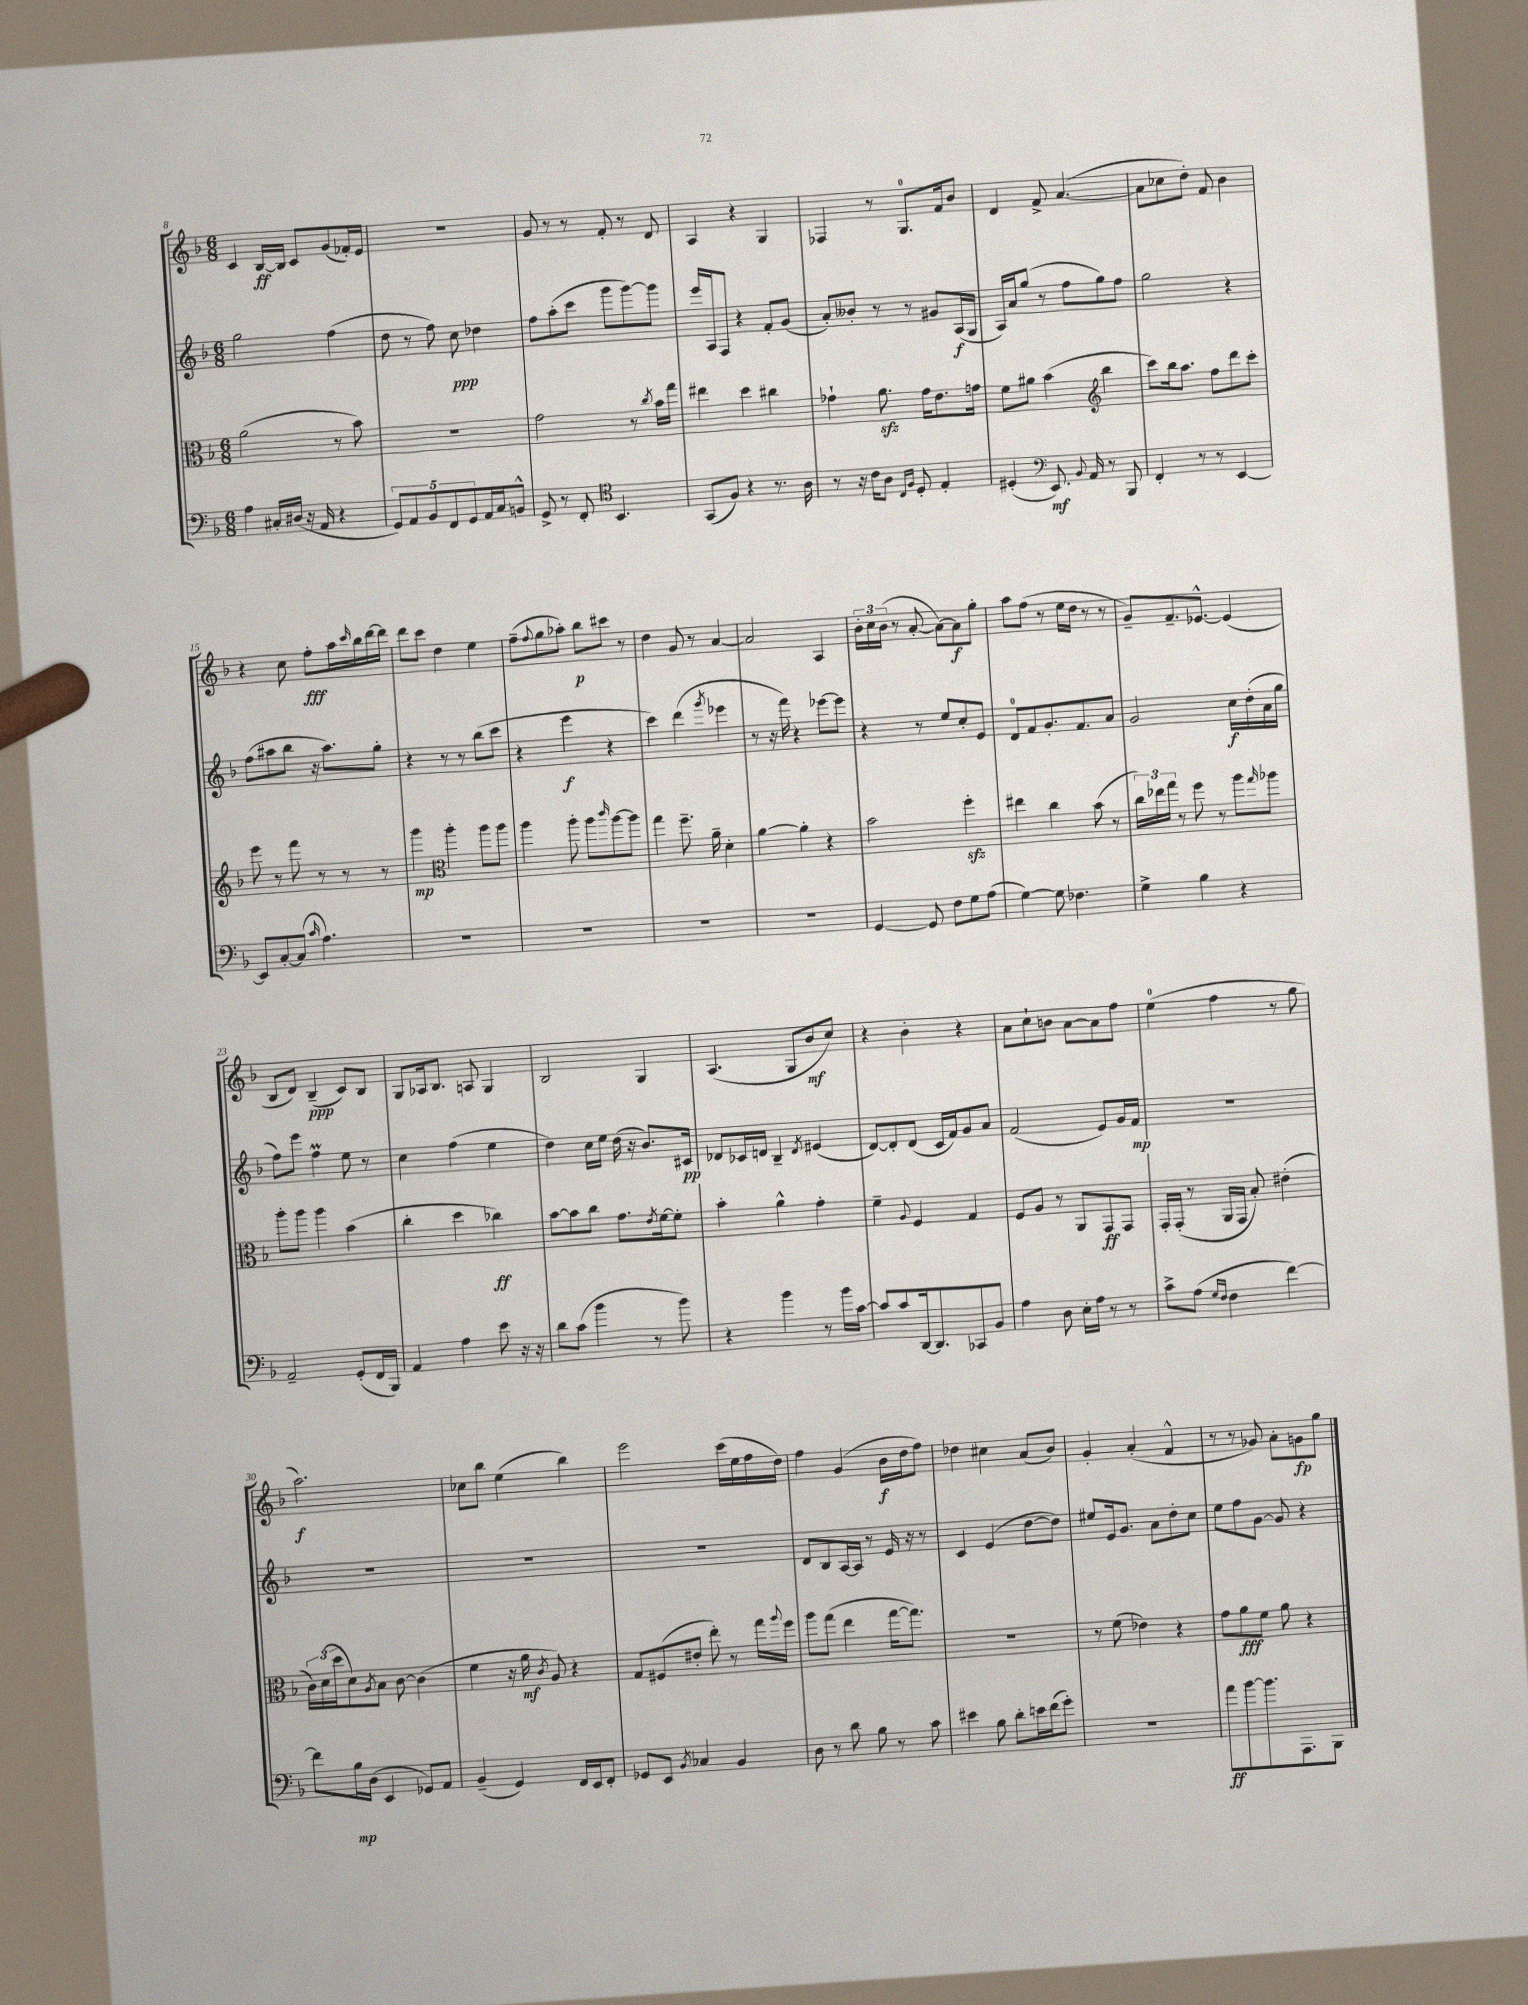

**kern	**kern	**kern	**kern
*staff4	*staff3	*staff2	*staff1
*clefF4	*clefC3	*clefG2	*clefG2
*k[b-]	*k[b-]	*k[b-]	*k[b-]
*M6/8	*M6/8	*M6/8	*M6/8
4A	(2a	2gg	4c
16C#'	.	.	[16B-
(16D#	.	.	16B-]
16r	.	.	8c
16AA	.	.	.
4r	8r	(4ff	(8g
.	8b-)	.	16f-')
.	.	.	16e
=	=	=	=
10GG)	2.r	8dd	2.r
10AA	.	.	.
.	.	8r	.
10BB-	.	.	.
.	.	8ff)	.
10FF	.	.	.
.	.	8cc	.
10GG	.	.	.
16AA	.	4dd-	.
16C	.	.	.
8BB^^	.	.	.
=	=	=	=
8GG^	2g	8ff	8g
8r	.	(8aa'	8r
8FF'	.	8ccc	8r
*clefC4	*	*	*
4.BB-	.	8ggg	8f'
.	8r	[8ggg)	8r
.	8qcc	.	.
.	16b-	8ggg]	8d
.	16gg	.	.
=	=	=	=
(8GG	4ee#	16eee	4A
.	.	16A	.
8F)	.	8F	.
4r	4dd	4r	4r
8.r	4cc#	8f'	4G
.	.	(8g	.
16A	.	.	.
=	=	=	=
8r	4g-`	8a')	4F-
16r	.	8b--'	.
16c	.	.	.
8A	8.a	8r	8r
16qqC	.	.	.
16qqF	.	.	.
8D'	.	8r	8.G
.	16g-	.	.
4E'	8.e	8g#	.
.	.	.	16f
.	.	(16A	8b-
.	16g	16G	.
=	=	=	=
(4D#'	8f	16A)	4d
.	.	16a	.
.	8a#	(8gg	.
*clefF4	*	*	*
8.EE)	(4b-	8r	8f^
.	.	8ff	([4.a
8qqBB-	.	.	.
16AA	.	.	.
*	*clefG2	*	*
8r	4bb-	8gg)	.
8BBB-	.	8ff	.
=	=	=	=
4FF'	8ccc)	2gg	8a]
.	16bb-	.	8cc-
.	8.aa	.	.
8r	.	.	8dd')
8r	8ff	.	8f
[4EE	8ddd	4r	4b-
.	8ccc'	.	.
=	=	=	=
8EE]	8eee	(8ff	4r
[8C'	8r	8aa#	.
(8C]	8fff	8bb-	8cc
16qqc	.	.	.
4.A)	8r	16r	8ff'
.	.	8.aa#)	.
.	8r	.	16aa
.	.	.	16qqccc
.	.	.	16bb-
.	8r	8gg'	[16ddd
.	.	.	16ddd]
=	=	=	=
2.r	4ggg	4r	8ddd
.	.	.	8ccc
*	*clefC3	*	*
.	4aa'	8r	4dd
.	.	8r	.
.	8aa	(8bb-	4ee
.	8aa	8ccc	.
=	=	=	=
2.r	4aa	4r	(8ff~
.	.	.	8qqff
.	.	.	8gg
.	8aa'	4eee	8aa-')
.	8aa	.	8bb-
.	16qqccc	.	.
.	[8aa	4r	8ccc#
.	8aa]	.	8r
=	=	=	=
2.r	4gg	4ccc)	4dd
.	8.ff~	(4ddd	8g
.	.	.	8r
.	16a~	.	.
.	.	8qggg	.
.	4d'	4eee-	[4a
=	=	=	=
2.r	[4a	8r	2a]
.	.	16r	.
.	.	16fff)	.
.	4a']	4r	.
.	4r	[8eee-	4A
.	.	8eee-]	.
=	=	=	=
[4GG	2b-	4r	24b-'
.	.	.	24cc
.	.	.	(24b-
.	.	.	8r
8GG]	.	8r	[8a'
8F	.	8ee	8a_)
8G	4ff'	8cc'	8a]
(8A	.	8e	8gg'
=	=	=	=
[4G)	4ee#	8d	8aa
.	.	8f	(8ff
8G]	4cc	8.g'	8r
4.F-	.	.	16ee
.	.	8.f	16dd
.	(8b-	.	8r
.	8r	8a	8r
=	=	=	=
4G^	24cc)	2g	8g~)
.	24ee-	.	.
.	24gg	.	.
.	8r	.	8.f~
4B-	8ff	.	.
.	.	.	[8.e-^^
.	8r	.	.
4r	8aa	16cc	(4e-]
.	.	(16dd'	.
.	16qqgg	.	.
.	8aa-	16a	.
.	.	16gg	.
=	=	=	=
2AA~	8aa'	8ff)	8B-
.	8aa	8eee	8d)
.	4aa	4ff	(4B-~
(8GG'	(4b-	8ee	8c)
16FF	.	8r	8B-
16BBB-)	.	.	.
=	=	=	=
4AA	4cc'	4cc	8G
.	.	.	16A-
.	.	.	8.B-
4A	4dd	(4ff	.
.	.	.	8A
8e	4cc-)	4ee	4G
16r	.	.	.
16r	.	.	.
=	=	=	=
8d	[8b-	4dd)	2B-
(8c	8b-]	.	.
4b-	8cc	16cc	.
.	.	16ee	.
.	8.g	(16dd	.
.	.	16r	.
8r	.	8.b-)	4G
.	8qe	.	.
.	[16f	.	.
8b-)	8f']	.	.
.	.	16c#	.
=	=	=	=
4r	4b-'	8d-	(4.A
.	.	16c-	.
.	.	16d	.
4b-	4a^^	4B-~	.
.	.	.	8G
.	.	8qd	.
8r	4g'	(4e#	8b-
16b-	.	.	8cc)
[16c	.	.	.
=	=	=	=
8c]	4f~	[8d)	4r
8c	.	8d']	.
.	8qqA	.	.
[16DD	4F	(8d	4b-'
8.DD]	.	.	.
.	.	16c	.
.	.	16f)	.
8CC-	4G	8g	4r
8BB-	.	8a	.
=	=	=	=
4A	8F	(2f	8a
.	8A	.	8cc`
8D	8r	.	8b
16E'	8AA	.	[8a
16A	.	.	.
8r	8GG	8e)	8a]
8r	8GG	16g	8ff
.	.	16f	.
=	=	=	=
8c^	16GG'	2.r	(4ee
.	(16GG'	.	.
(8A	8r	.	.
16qqG	.	.	.
16qqF	.	.	.
4F	16AA	.	4ff
.	16GG	.	.
.	8B-')	.	.
[4f)	(4e#'	.	8r
.	.	.	8gg
=	=	=	=
8f]	24c)	2.r	2.aa)
.	(24d	.	.
.	24dd	.	.
16B-	8d)	.	.
(16D	.	.	.
.	8qA	.	.
4EE	8B-	.	.
.	[8c	.	.
8GG-)	(4c]	.	.
8AA	.	.	.
=	=	=	=
(4BB-~	4f	2.r	8cc-
.	.	.	8bb-
4GG)	16r	.	(4ee
.	16a	.	.
.	8qc	.	.
.	8A)	.	.
16FF	4r	.	4bb-)
16EE	.	.	.
8FF'	.	.	.
=	=	=	=
8GG-	8G	2.r	2eee
8EE	(8F#	.	.
8qBB-	.	.	.
4C-	8e#'	.	.
.	8ee')	.	.
4BB-	8r	.	(16ccc
.	.	.	16ee
.	16gg	.	16ff
.	8qqaa	.	.
.	16ff	.	16dd)
=	=	=	=
8D	8aa	8d	4ff
8r	(8gg	8B-	.
8d	4ee	[16A	(4g
.	.	16A]	.
8B-	.	8r	.
8r	[16gg	16e	16b-
.	8.gg])	16r	16dd
8c	.	8r	8ff)
=	=	=	=
4e#	2.r	4c	4dd-
8B-	.	(4e	4cc#
8d'	.	.	.
16e	.	[8dd	(8a
(16f	.	.	.
8g')	.	8dd])	8b-)
=	=	=	=
2.r	8r	8ee#	4g'
.	(8f	16e	.
.	.	8.g	.
.	4e-)	.	(4a'
.	.	8a	.
.	4r	8dd'	4f^^
.	.	8cc	.
=	=	=	=
8a	8g	8ee	8r
[8b-	8a	8ff	8r
8.b-]	8f	[8g	8g-)
.	8a	8g]	8a'
8.AAA	.	.	.
.	4r	4r	8g
8BBB-	.	.	8gg
==	==	==	==
*-	*-	*-	*-
